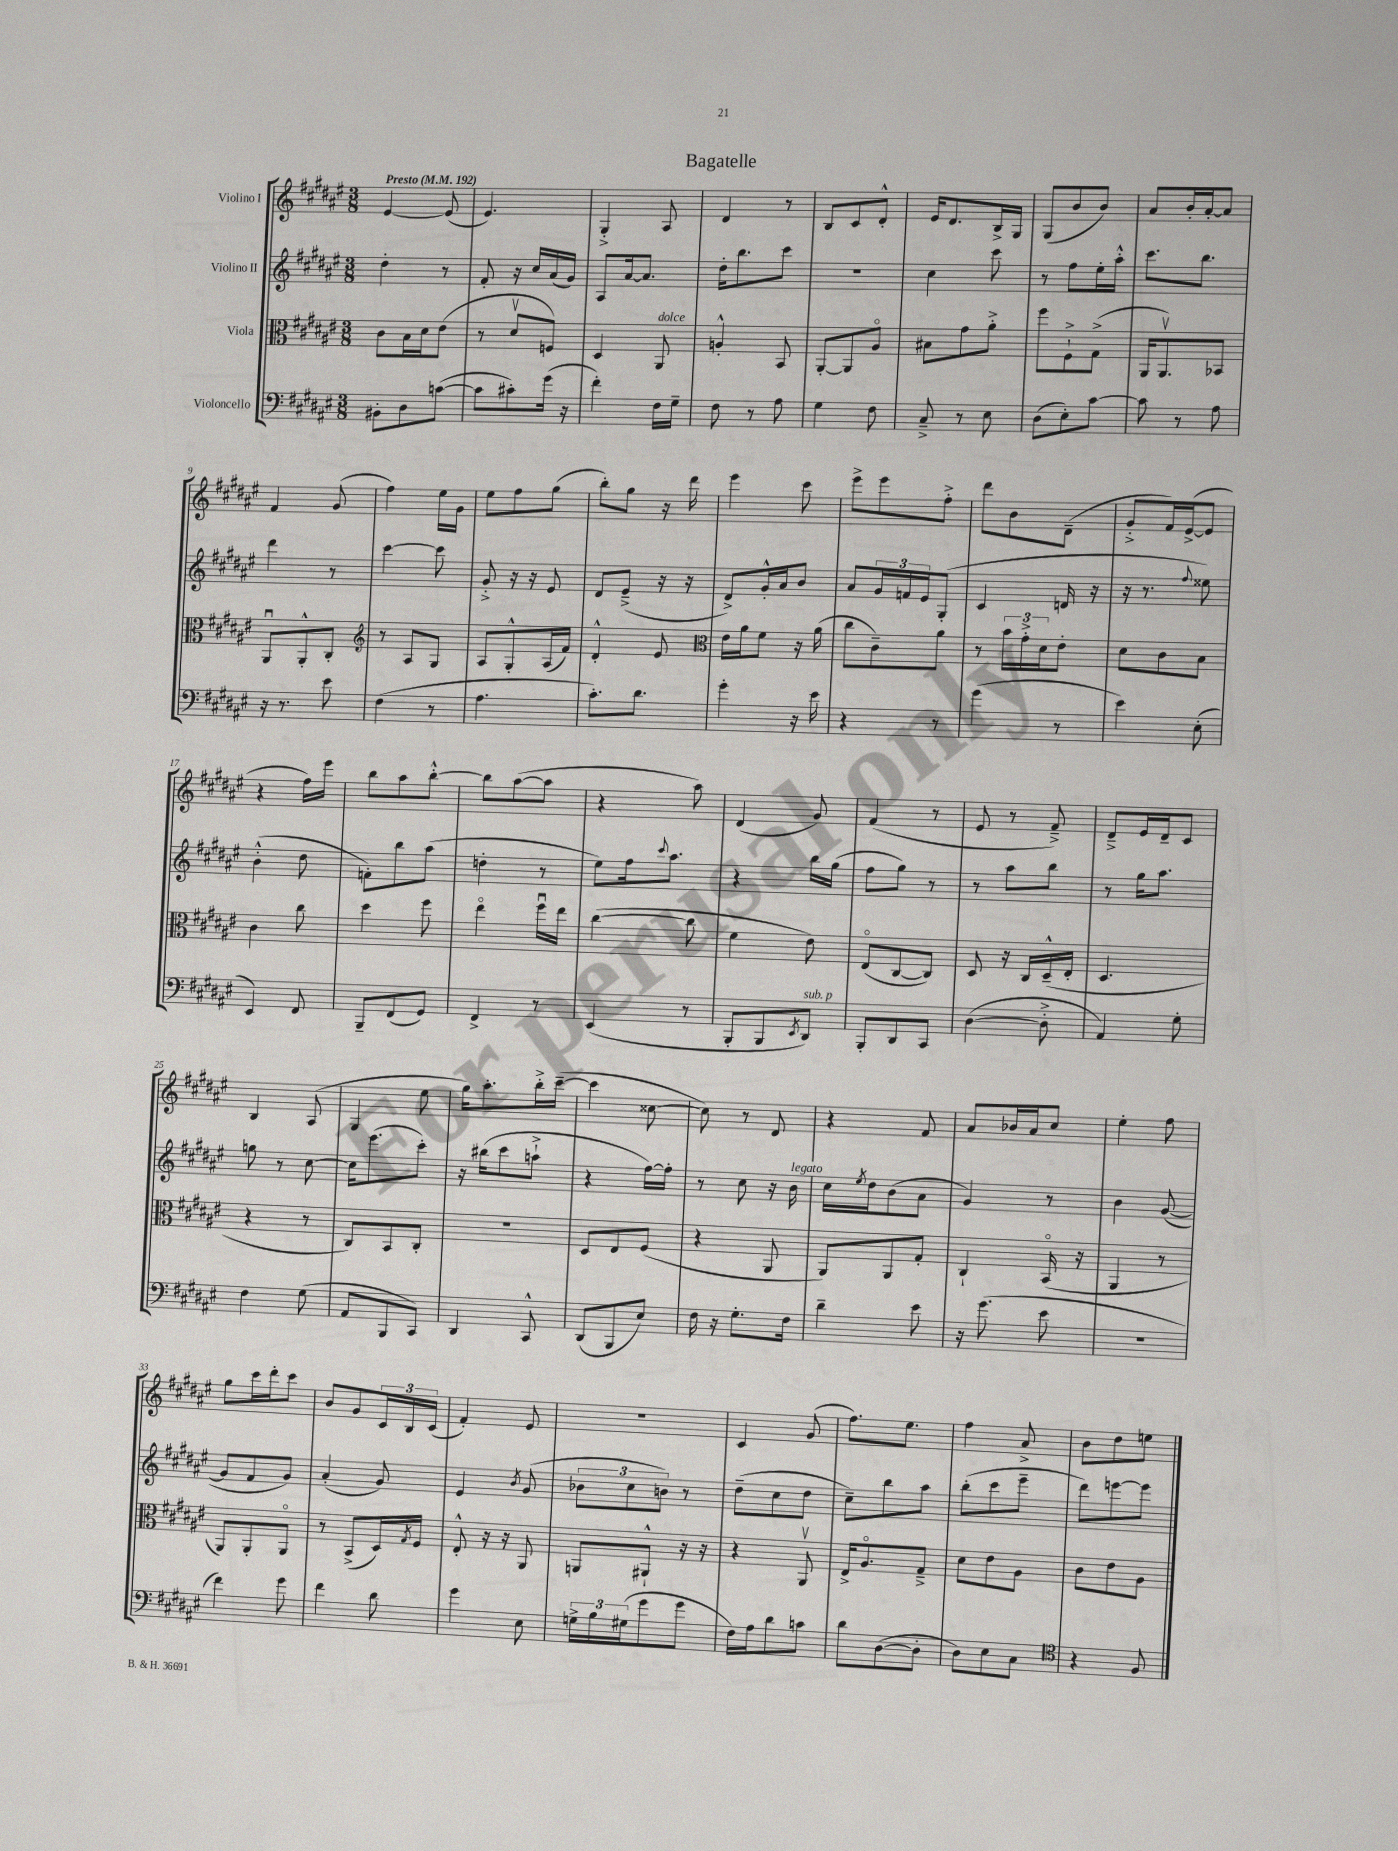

**kern	**kern	**kern	**kern
*part4	*part3	*part2	*part1
*staff4	*staff3	*staff2	*staff1
*I"Violoncello	*I"Viola	*I"Violino II	*I"Violino I
*clefF4	*clefC3	*clefG2	*clefG2
*k[f#c#g#d#a#e#]	*k[f#c#g#d#a#e#]	*k[f#c#g#d#a#e#]	*k[f#c#g#d#a#e#]
*M3/8	*M3/8	*M3/8	*M3/8
*MM192	*MM192	*MM192	*MM192
=1	=1	=1	=1
!	!	!	!LO:TX:a:B:t=Presto
8BB#X'\L	8c#\L	4dd#'\	[4e#/
8D#\	16B\L	.	.
.	16d#\J	.	.
([8cn\J	(8e#\J	8r	(8e#/]
=2	=2	=2	=2
8c\L]	8r	8f#'/	4.e#/)
8c#X'\)	8d#v/L	16r	.
.	.	16cc#/LL	.
(16g#\Jk	8Fn/J)	(16a#/	.
16r	.	16g#/JJ)	.
=3	=3	=3	=3
4f#'\)	4D#/	8A#/L	4G#'^/
.	.	[16a#/k	.
.	.	8.a#/J]	.
!	!LO:TX:a:i:t=dolce	!	!
16F#\LL	8AA#/	.	8A#/
16G#~\JJ	.	.	.
=4	=4	=4	=4
8F#\	4An'^^/	16dd#'\KL	4d#/
.	.	8.bb\	.
8r	.	.	.
8A#\	8BB/	8ccc#\J	8r
=5	=5	=5	=5
4G#\	[8AA#'/L	4.r	8B/L
.	8AA#/]	.	8c#/
8F#\	8A#/J	.	8d#'^^/J
=6	=6	=6	=6
8C#~^/	8B#X\L	4cc#\	16e#/KL
.	.	.	8.d#/
8r	8g#\	.	.
8E#\	8a#'^\J	8ccc#\	16B^/L
.	.	.	16G#/JJ
=7	=7	=7	=7
(8D#\L	8ff#\L	8r	(8G#/L
8E#'\)	8F#`^\	8ff#\L	8b/
[8c#\J	(8G#^\J	16ee#'\L	8b/J)
.	.	16aa#'^^\JJ	.
=8	=8	=8	=8
8c#\]	16AA#/KL	8.ccc#\L	8a#/L
.	8.AA#v/)	.	.
8r	.	.	16b'/L
.	.	8.bb\J	[16a#'/J
8A#\	8BB-X/J	.	8a#/J]
!!LO:LB:g=z
=9	=9	=9	=9
16r	8AA#u/L	4ddd#\	4f#/
8.r	.	.	.
.	8AA#'^^/	.	.
8e#\	8C#'/J	8r	(8g#/
=10	=10	=10	=10
*	*clefG2	*	*
(4F#\	8r	[4ccc#\	4ff#\)
.	8A#/L	.	.
8r	8G#/J	8ccc#\]	16ee#\LL
.	.	.	16g#\JJ
=11	=11	=11	=11
4.A#\	8A#/L	8g#'^/	8ee#\L
.	8G#'^^/	16r	8ff#\
.	.	16r	.
.	(16A#/L	8e#/	(8gg#\J
.	16f#/JJ)	.	.
=12	=12	=12	=12
8.c#'\L)	4d#'^^/	8d#/L	8bb'\L)
.	.	(8e#~^/J	8gg#\J
8.d#\J	.	.	.
.	8e#/	16r	16r
.	.	16r	16ddd#\
=13	=13	=13	=13
*	*clefC3	*	*
4g#'\	16e#\LL	8d#^/L)	4eee#\
.	16a#\J	.	.
.	8f#\J	16g#'^^/L	.
.	.	16a#/J	.
16r	16r	8b/J	8ccc#\
16e#\	(16a#\	.	.
=14	=14	=14	=14
4r	8cc#\L	8a#/L	8eee#^\L
.	8c#~\)	24g#/L	8eee#\
.	.	24fn/	.
.	.	24e#/J	.
8r	8a#\J	(8G#'/J	8ff#'^\J
=15	=15	=15	=15
(4g#\	8r	4c#/	8ddd#\L
.	24b\LL	.	8b\
.	24g#'^\	.	.
.	24d#\J	.	.
8r	8e#'\J	16dn/	(8d#~\J
.	.	16r	.
=16	=16	=16	=16
4e#\)	8d#\L	16r	8g#'^/L
.	.	8.r	.
.	8c#\	.	16f#/L)
.	.	.	([16e#^/J
.	.	8qqff#/	.
(8E#'\	8B\J	8ee##X\)	8e#/J]
!!LO:LB:g=z
=17	=17	=17	=17
4EE#/)	4c#\	(4b'^^\	4r
8FF#/	8cc#\	8dd#\	16ff#\LL)
.	.	.	16eee#\JJ
=18	=18	=18	=18
8BBB~/L	4dd#\	8fn'\L)	8bb\L
(8FF#/	.	8bb\	8aa#\
8GG#/J)	8ff#\	(8aa#\J	[8bb'^^\J
=19	=19	=19	=19
4FF#^/	4ee#\	4ddn'\	8bb\L]
.	.	.	([8aa#\
8r	16ff#u\LL	8r	8aa#\J]
.	16ee#\JJ	.	.
=20	=20	=20	=20
(4EE#/	([4cc#\	8ee#\L)	4r
.	.	16ff#\k	.
.	.	8qqccc#/	.
.	.	8.aa#\J	.
8r	8cc#\]	.	8aa#\)
=21	=21	=21	=21
8BBB'/L	4f#\	4r	(4d#/
8BBB/	.	.	.
8qEE#/	.	.	.
!LO:TX:a:i:t=sub. p	!	!	!
8DD#/J)	8e#\)	16bb\LL	8g#/)
.	.	(16gg#\JJ	.
=22	=22	=22	=22
8BBB'/L	(8E#/L	8ff#\L	(4f#/
8DD#/	[8C#/	8gg#\J)	.
8CC#/J	8C#/J])	8r	8r
=23	=23	=23	=23
([4D#\	8D#/	8r	8e#/
.	16r	8aa#\L	8r
.	16C#/LL	.	.
8D#'^\]	(16D#~^^/	8bb\J	8f#~^/)
.	16E#'/JJ	.	.
=24	=24	=24	=24
4AA#/)	4.D#/	8r	8d#~^/L
.	.	16gg#\KL	16e#/L
.	.	8.aa#\J	16d#~/J
8G#'\	.	.	8c#/J
!!LO:LB:g=z
=25	=25	=25	=25
4F#\	4r	8ggn\	4B/
.	.	8r	.
(8G#\	8r	[8cc#\	(8A#/
=26	=26	=26	=26
8AA#/L	8C#/L)	16cc#\KL]	4G#/
.	.	(8.eee#\	.
8BBB/	8BB/	.	.
8CC#/J)	8C#'/J	8ccc#'\J)	8ee#\
=27	=27	=27	=27
4DD#/	4.r	16r	16gg#\KL)
.	.	(16bb#X\KL	8.aa#'\
.	.	8ccc#\	.
8CC#^^/	.	8aan`^\J	16bb'^\L
.	.	.	([16ccc#~\JJ
=28	=28	=28	=28
(8DD#/L	8D#/L	4r	4ccc#\]
8BBB/	8E#/	.	.
8E#/J)	(8F#/J	[16ff#\LL)	[8cc##X\
.	.	16ff#'\JJ]	.
=29	=29	=29	=29
16F#\	4r	8r	8cc##\])
16r	.	.	.
8.G#'\L	.	8cc#\	8r
.	8AA#/	16r	8d#/
!	!	!LO:TX:a:i:t=legato	!
16F#\Jk	.	16b\	.
=30	=30	=30	=30
4d#~\	8AA#/L)	16cc#\LL	4r
.	.	8qee#/	.
.	.	16dd#\J	.
.	8AA#/	(8b\	.
8e#\	8G#'/J	8a#\J	8f#/
=31	=31	=31	=31
16r	4C#`/	4g#/)	8a#/L
(8.g#\	.	.	.
.	.	.	16b-X/L
.	.	.	16a#/J
8e#\	(16BB/	8r	8cc#/J
.	16r	.	.
=32	=32	=32	=32
4.r	4AA#/	4b\	4ee#'\
.	8r	([8g#/	8ff#\
!!LO:LB:g=z
=33	=33	=33	=33
4f#\)	8AA#/L)	8g#/L]	8gg#\L
.	8AA#'/	8f#/	16ccc#\L
.	.	.	16ddd#'\J
8g#\	8AA#/J	8g#/J)	8ccc#\J
=34	=34	=34	=34
4f#\	8r	(4a#'/	8b/L
.	(8BB^/L	.	8g#/
8d#\	16D#/L)	8g#/)	24c#/L
.	.	.	24B/
.	8qG#/	.	.
.	16F#/JJ	.	.
.	.	.	(24c#/JJ
=35	=35	=35	=35
4g#\	8E#'^^/	4e#/	4f#'/)
.	16r	.	.
.	16r	.	.
.	.	8qb/	.
8E#\	8AA#/	(8g#/	8e#/
=36	=36	=36	=36
24Gn^\LL	8AAn/L	12b-X\L	4.r
24B\	.	.	.
(24G#X\J	.	12cc#\	.
8g#\	8AA#X`^^/J	.	.
.	.	12bn\J)	.
8g#\J	16r	8r	.
.	16r	.	.
=37	=37	=37	=37
16F#\LL)	4r	(8dd#~\L	4c#/
16A#\J	.	.	.
8d#\	.	8cc#\	.
8cn\J	8AA#v/	8dd#\J	(8g#/
=38	=38	=38	=38
8d#\L	16E#^/KL	8cc#~\L)	8.ff#\L)
.	8.A#/	.	.
([8D#\	.	8bb\	.
.	.	.	8.ee#\J
8D#'\J]	8G#~^/J	8aa#\J	.
=39	=39	=39	=39
8D#\L)	8d#\L	(8bb'\L	4ff#\
8E#\	8e#\	8ccc#\	.
8C#\J	8A#\J	8eee#~\J	8a#^/
=40	=40	=40	=40
*clefC4	*	*	*
4r	8c#\L	8ddd#\L)	8b\L
.	8e#\	[8eeen\	8dd#\
8F#/	8A#\J	8eee\J]	8een\J
==	==	==	==
*-	*-	*-	*-
